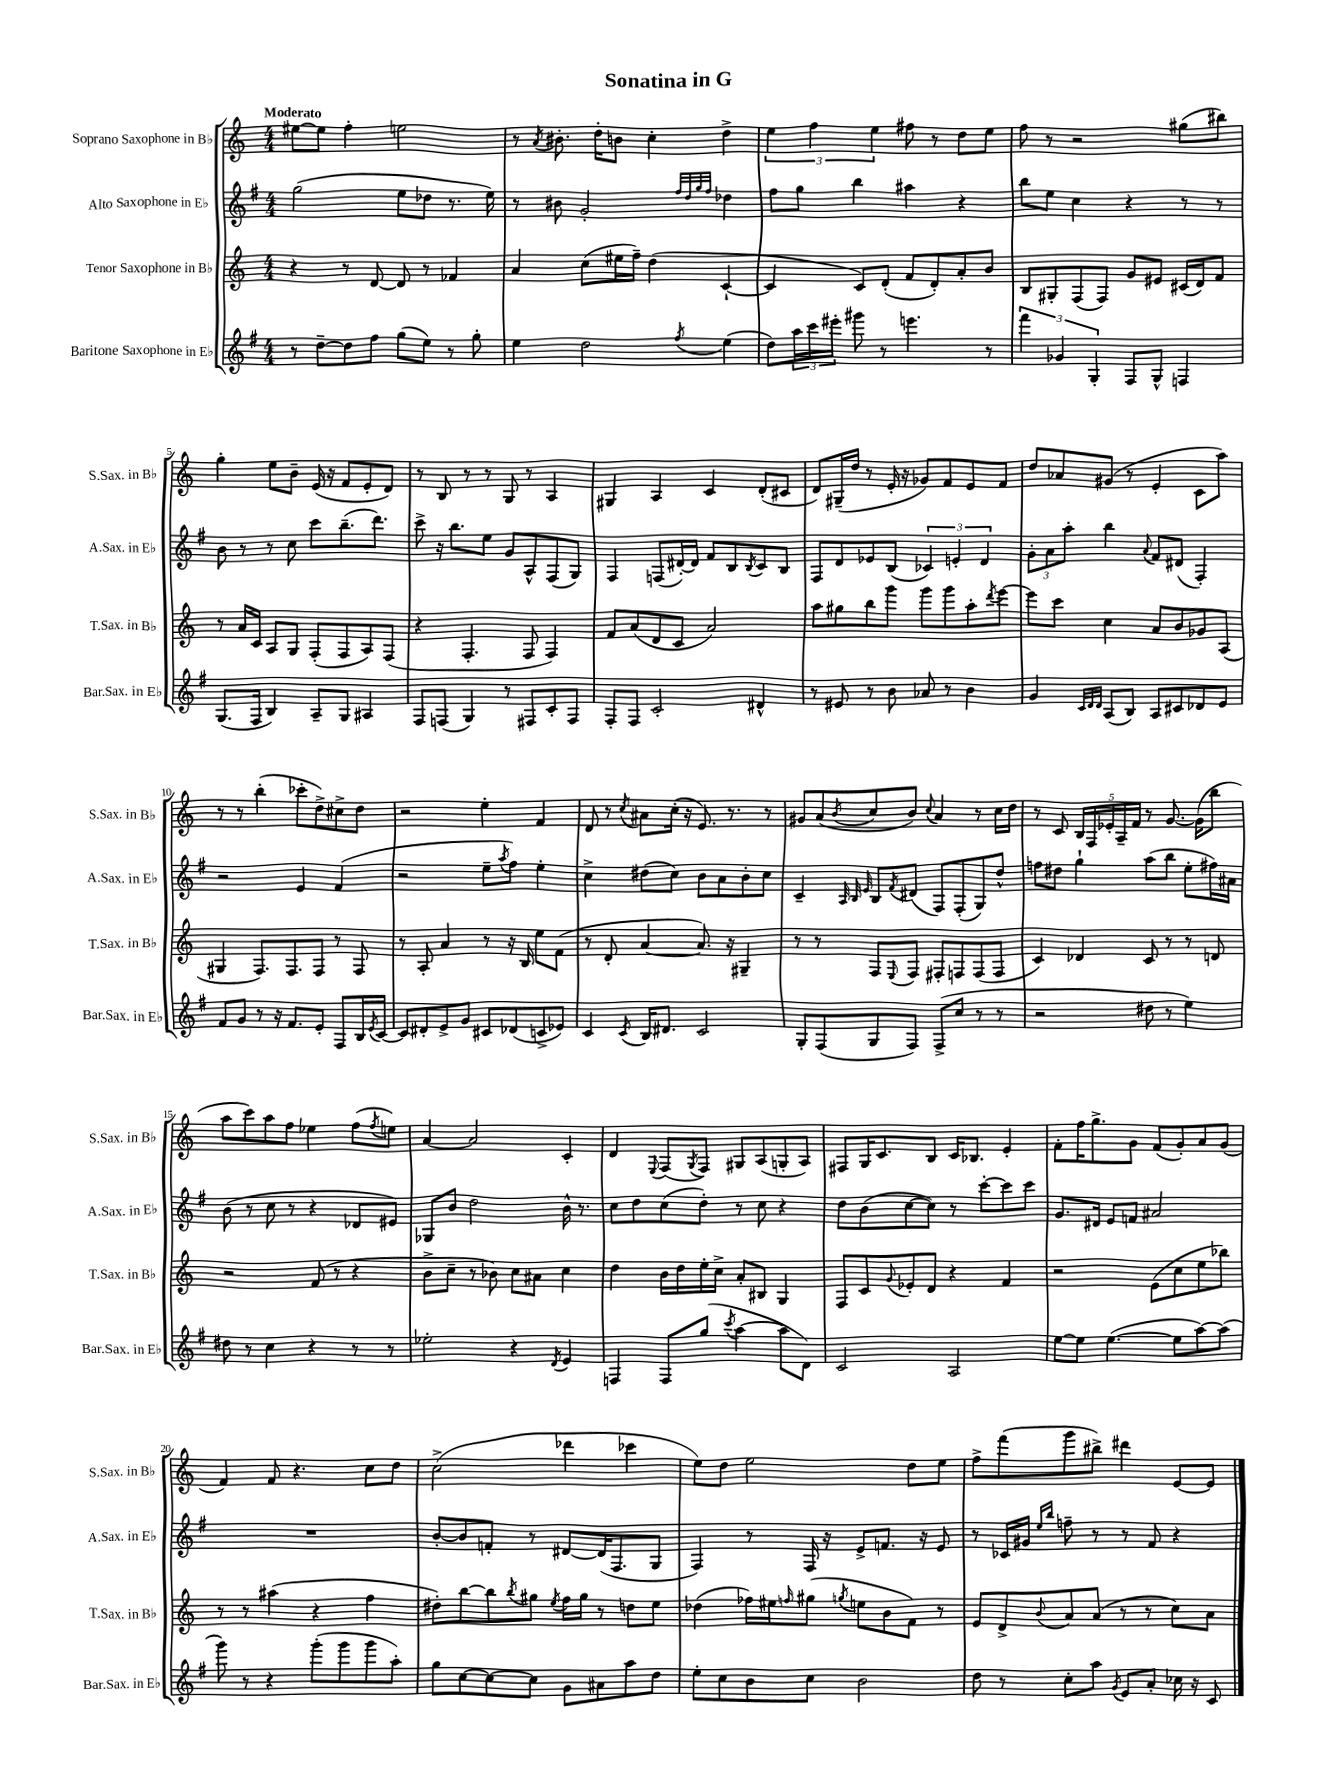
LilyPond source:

\header { title = "Sonatina in G" }
<<
\new StaffGroup <<
\new Staff = "s0" \with { instrumentName = "Soprano Saxophone in Bb" shortInstrumentName = "S.Sax. in Bb" } {
    \clef treble \key c \major \numericTimeSignature \time 4/4 \tempo "Moderato"
    eis''8~ eis''8 f''4-. e''2 |
    r8 \acciaccatura { a'8 } bis'8.-. d''16-. b'8 c''4-. d''4-> |
    \tuplet 3/2 { e''4 f''4 e''4 } fis''8 r8 d''8 e''8 |
    f''8 r8 r2 gis''8( bis''8) |
    g''4-. e''8 b'8-- e'16( r16 f'8 e'8-. d'8) |
    r8 b8 r8 r8 g8 r8 a4 |
    gis4 a4 c'4 d'8-.( cis'8 |
    d'8) gis16--( d''16 r8 e'16-. r16 ges'8) f'8 e'8 f'8 |
    d''8 aes'8 gis'8( r8 e'4-. c'8 a''8) |
    r8 r8 b''4-.( ces'''8-. d''8->) cis''8-> d''8 |
    r2 e''4-. f'4 |
    d'8 r8 \acciaccatura { c''8 } ais'8 c''16-.( r16 e'8.) r8. r8 |
    gis'8 a'8( \acciaccatura { b'8 } c''8 b'8) \appoggiatura { c''8 } a'4 r8 c''16 d''16 |
    r8 c'8 \tuplet 5/4 { b16 f16 ees'16-. a16-- f'16 } r8 g'8.~ g'16( b''8 |
    a''8 c'''8) a''8 f''8 ees''4 f''8( \acciaccatura { f''8 } e''8) |
    a'4~ a'2 c'4-. |
    d'4 \appoggiatura { e8 } f8( \acciaccatura { g8 } f8) gis8 a8( g8-. a8) |
    fis8 g16 c'8. b8 c'16 bes8. e'4-. |
    f'8-. f''16 g''8.-> g'8 f'8( g'8-.) a'8 g'8( |
    f'4) f'8 r4. c''8 d''8 |
    c''2->( des'''4 ces'''4 |
    e''8) d''8 e''2 d''8 e''8 |
    f''8-> f'''8( g'''8 bis''8->) dis'''4 e'8~ e'8 \bar "|." |
}
\new Staff = "s1" \with { instrumentName = "Alto Saxophone in Eb" shortInstrumentName = "A.Sax. in Eb" } {
    \clef treble \key g \major \numericTimeSignature \time 4/4
    g''2( e''8 des''8 r8. e''16) |
    r8 bis'8 g'2-. \grace { fis''32 d''32 g''32 fis''32 } des''4 |
    fis''8 g''8 b''4 ais''4 r4 |
    b''8 e''8 c''4 r4 r8 r8 |
    b'8 r8 r8 c''8 c'''8 b''8.--( d'''8.) |
    c'''8-> r16 b''8. e''8 g'8 a8-^ fis8( g8) |
    fis4 f8( dis'16~-.) dis'16 fis'8 b8 \acciaccatura { b8 } c'8 b8 |
    fis8 d'8 ees'8 b8( \tuplet 3/2 { ces'4) e'4-. d'4 } |
    \tuplet 3/2 { g'8-. a'8 a''8-. } b''4 \appoggiatura { a'8 } fis'8 dis'8( fis4-.) |
    r2 e'4 fis'4( |
    r2 e''8-- \acciaccatura { a''8 } fis''8) e''4-. |
    c''4-> dis''8( c''8) b'8 a'8 b'8-. c''8 |
    c'4-- \grace { a32 b32 e'32 } b8 \acciaccatura { fis'8 } dis'8( fis8) fis8-.( g8) d''8-^ |
    f''8 dis''8 g''4-! a''8( b''8 e''8-. fis''16) ais'16 |
    b'8( r8 c''8 r8 r4 des'8 eis'8) |
    ges8 b'8 d''2 b'16-^ r8. |
    c''8 d''8 c''8( d''8-.) r8 c''8 r4 |
    d''8 b'8( c''8~ c''8) r8 c'''8~-. c'''8 c'''8 |
    g'8. dis'16 e'8 f'8 ais'2 |
    R1 |
    b'8~-. b'8 f'8-. r8 dis'8~ dis'16( fis8. g8 |
    fis4) r8 fis16 r16 e'8-> f'8. r16 e'8 |
    r8 ces'16 gis'16 \grace { e''16 b''16 } f''8-- r8 r8 fis'8 r4 \bar "|." |
}
\new Staff = "s2" \with { instrumentName = "Tenor Saxophone in Bb" shortInstrumentName = "T.Sax. in Bb" } {
    \clef treble \key c \major \numericTimeSignature \time 4/4
    r4 r8 d'8~ d'8 r8 fes'4 |
    a'4 c''8( eis''16 f''16--) d''4( c'4~-! |
    c'4 c'8) d'8-.( f'8 d'8-.) a'8-. b'8 |
    b8 gis8-. f8( f8) g'8 eis'8 cis'16( d'16) f'8 |
    r8 a'16 c'16 a8 g8 f8-.( f8 a8) f8( |
    r4 f4.-. f8 f4) |
    f'8 a'8( d'8 c'8 a'2) |
    a''8 gis''8 b''8 g'''8 g'''8 g'''8 a''8-. \acciaccatura { d'''8 } e'''8~ |
    e'''8 c'''8 c''4 a'8 b'8 ges'8 a8( |
    gis4 f8.) f8. f8 r8 f8 |
    r8 a8-. a'4 r8 r16 b16 e''8 f'8( |
    r8 d'8-. a'4~ a'8.) r16 gis4-- |
    r8 r8 f8 \appoggiatura { e8 } f8 fis8-. f8 f8( f8 |
    c'4) des'4 c'8 r8 r8 d'8 |
    r2 f'8( r8 r4 |
    b'8-> c''8-- r8 bes'8) c''8 ais'8 c''4 |
    d''4 b'16 d''16 e''16-. c''16-> a'8-. bis8 g4 |
    f8 c'8 \appoggiatura { g'8 } ees'8-. d'8 r4 f'4 |
    r2 e'8( c''8 e''8 bes''8) |
    r8 r8 ais''4( r4 f''4 |
    dis''8-.) b''8~ b''8 \acciaccatura { b''8 } gis''8 \acciaccatura { e''8 } f''16 gis''16 r8 d''8 e''8 |
    des''4( fes''16) eis''16 \grace { f''16 } gis''8( \acciaccatura { g''8 } e''8 b'8 f'8) r8 |
    e'8 d'8-> \appoggiatura { b'8 } a'8 a'8( r8 r8 c''8) a'8 \bar "|." |
}
\new Staff = "s3" \with { instrumentName = "Baritone Saxophone in Eb" shortInstrumentName = "Bar.Sax. in Eb" } {
    \clef treble \key g \major \numericTimeSignature \time 4/4
    r8 d''8~-- d''8 fis''8 g''8( e''8) r8 g''8-. |
    e''4 d''2 \acciaccatura { fis''8 } e''4( |
    d''8) \tuplet 3/2 { a''16 c'''16 eis'''16-. } gis'''8 r8 e'''4. r8 |
    \tuplet 3/2 { fis'''4 ges'4 g4-. } fis8 g8-^ f4 |
    g8.( fis16 b4) a8-- g8 ais4 |
    fis8 f8( g4) r8 fis8 c'8-. fis8 |
    fis8-. fis8 c'2-. dis'4-^ |
    r8 eis'8 r8 b'8 aes'8 r8 b'4 |
    g'4 \grace { c'32 d'32 d'32 } a8( b8) a8 cis'8 des'8 e'8 |
    fis'8 g'8 r8 r16 fis'8. e'8-. fis8 b16 \acciaccatura { e'8 } c'16~ |
    c'8 dis'8-. e'8-> g'8 cis'8 des'8( c'8-> ees'8) |
    c'4 \acciaccatura { c'8 } b16 dis'8. c'2 |
    g8-. fis8( g8 fis8) fis8->( c''8 r8 r8 |
    r2 dis''8 r8 e''4) |
    dis''8 r8 c''4 r4 r8 r8 |
    ees''2-. r4 \acciaccatura { d'8 } e'4 |
    f4 f8 g''8( \acciaccatura { c'''8 } a''4~ a''8 d'8) |
    c'2 a2 |
    e''8~ e''8 e''4.~( e''8 a''8~) a''8( |
    g'''8) r8 r4 g'''8-.( g'''8 g'''8 a''8-.) |
    g''8 c''8~ c''8~ c''8 g'8 ais'8 a''8 d''8 |
    e''8-. c''8 b'8 c''8 b'2 |
    d''8 r8 c''8-. a''8 \acciaccatura { g'8 } e'8 a'8-. ces''16 r16 c'8 \bar "|." |
}
>>
>>
